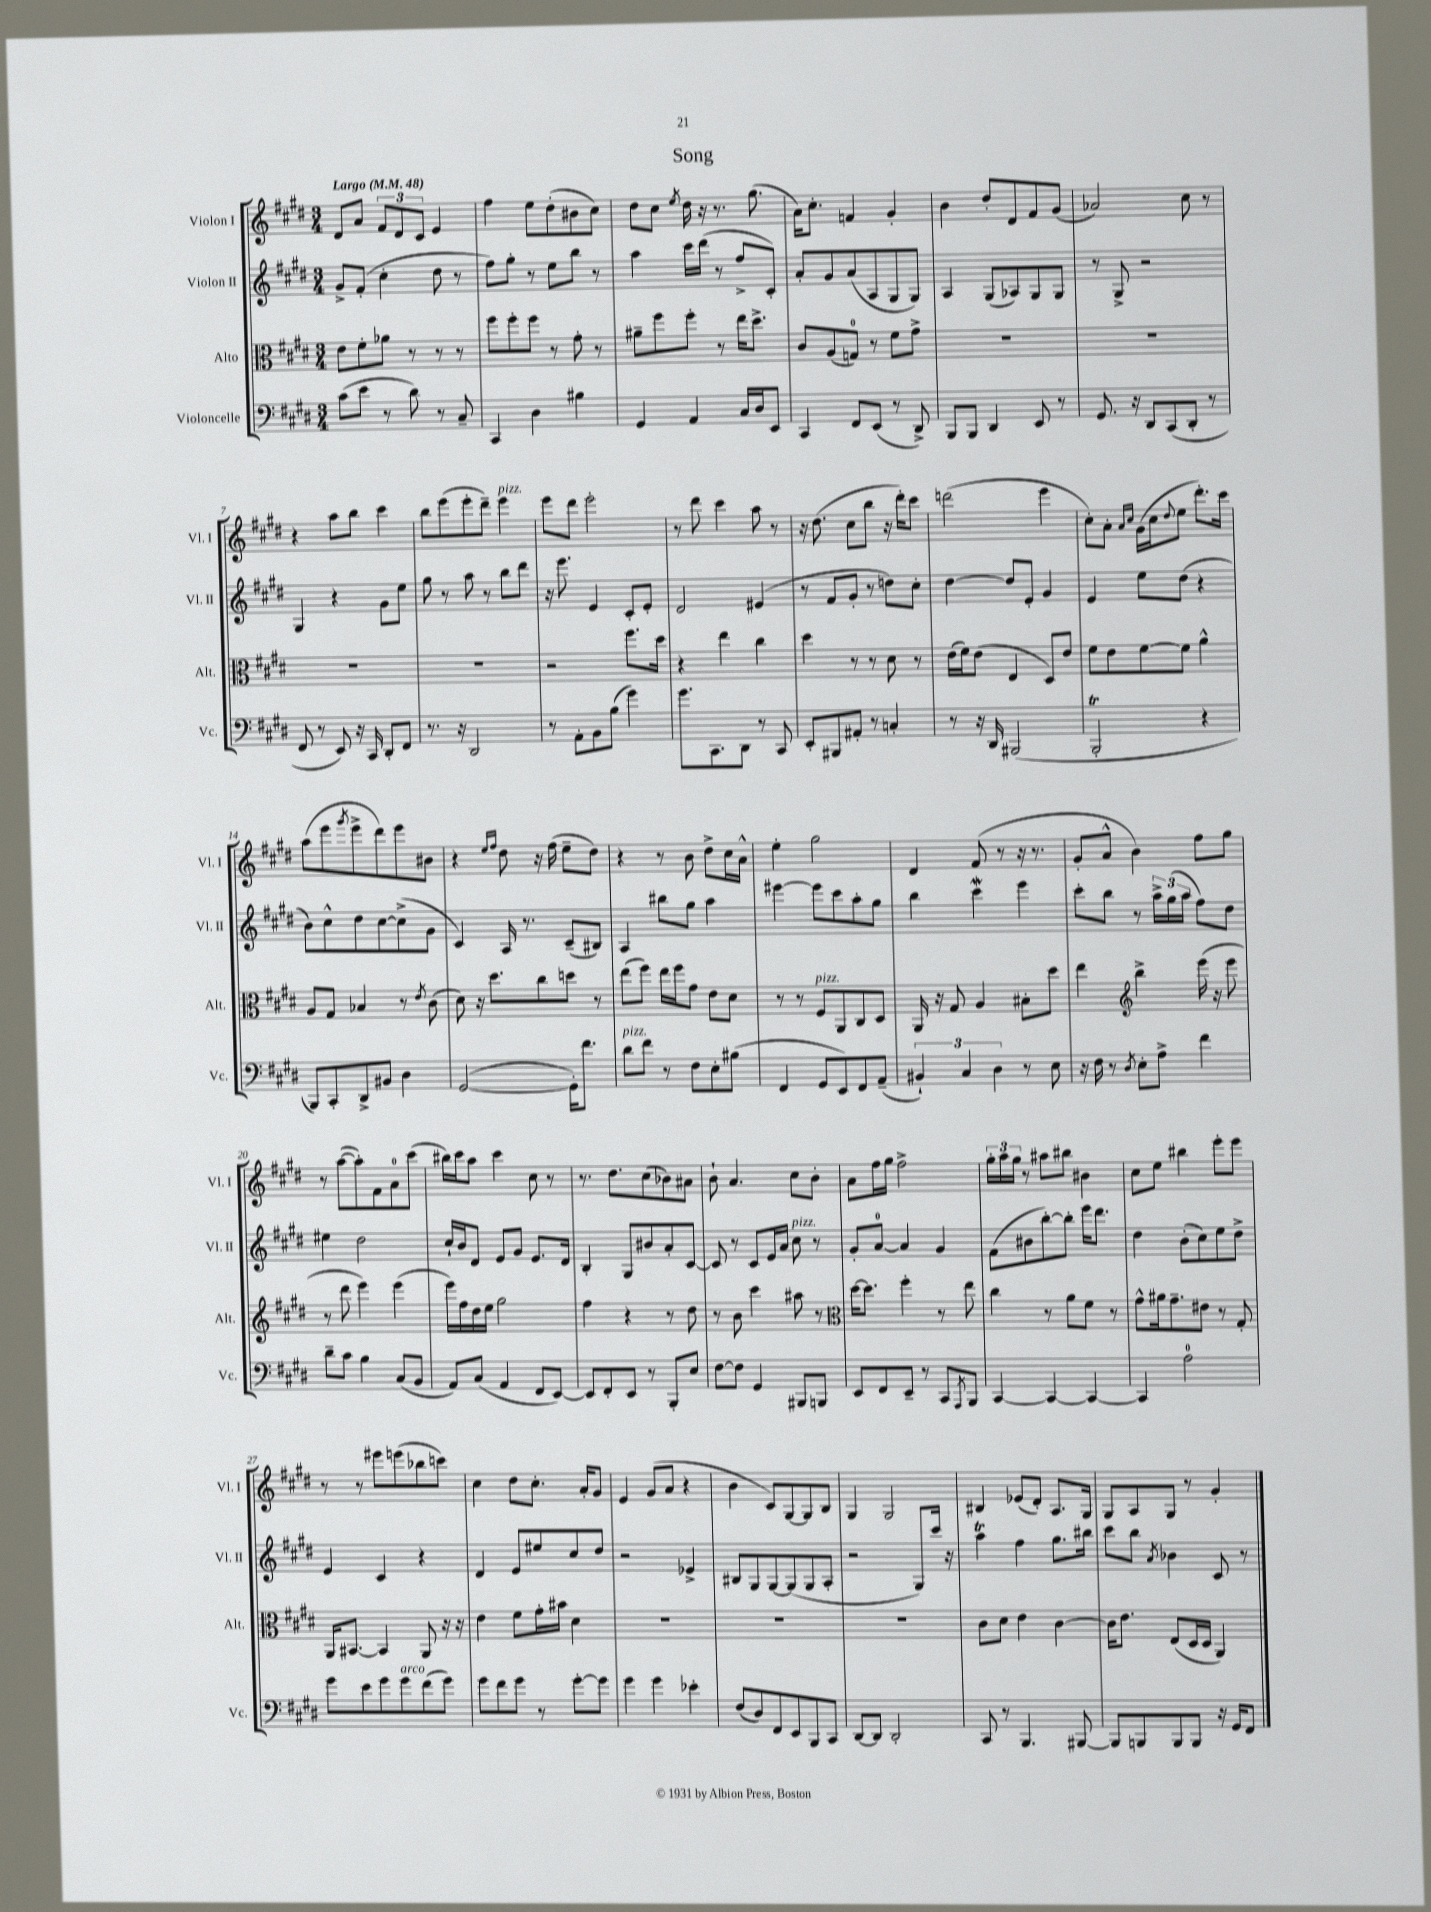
\header { title = "Song" }
<<
\new StaffGroup <<
\new Staff = "s0" \with { instrumentName = "Violon I" shortInstrumentName = "Vl. I" } {
    \clef treble \key e \major \numericTimeSignature \time 3/4 \tempo "Largo" 4 = 48
    dis'8 a'8 \tuplet 3/2 { fis'8 dis'8 cis'8 } e'4 |
    fis''4 e''8 dis''8-.( bis'8 cis''8) |
    dis''8 cis''8 \acciaccatura { e''8 } dis''16 r16 r8. gis''8.( |
    a'16) cis''8.-. f'4 gis'4-. |
    b'4 dis''8-. dis'8 fis'8 gis'8( |
    aes'2) cis''8 r8 |
    r4 a''8 b''8 cis'''4 |
    b''8 e'''8( e'''8-. dis'''8--) e'''4^\markup { \italic "pizz." } |
    e'''8 dis'''8 e'''2-. |
    r8 dis'''8 cis'''4 a''8 r8 |
    r16 dis''8.( cis''8 b''8 r16 dis'''16-.) cis'''8 |
    d'''2( e'''4 |
    cis''8-.) a'8-. \grace { a'16 cis''16 } gis'16( cis''16 \appoggiatura { dis''8 } e''8 dis'''8.-.) cis'''16 |
    a''8( e'''8 \acciaccatura { gis'''8 } e'''8-> dis'''8) e'''8 bis'8 |
    r4 \grace { e''16 fis''16 } dis''8 r16 fis''16( e''8-- dis''8) |
    r4 r8 b'8 dis''8-> cis''16 a'16-^ |
    e''4-. gis''2 |
    dis'4 fis'8( r8 r16 r8. |
    gis'8-. a'8-^ b'4) fis''8 gis''8 |
    r8 a''8~( a''8-.) fis'8 a'8-0 cis'''8( |
    bis''16) cis'''16 a''8 cis'''4 cis''8 r8 |
    r8. dis''8. cis''8( bes'8) ais'8 |
    b'8-! a'4. cis''8 b'8-. |
    a'8 fis''16 gis''16 fis''2-> |
    \tuplet 3/2 { gis''16-. a''16 gis''16 } r8 ais''8 bis''8 bis'4 |
    cis''8 e''8 bis''4 e'''8-. e'''8 |
    r8 r8 eis'''8 e'''8( bes''8 c'''8) |
    cis''4 dis''8 cis''8.-. a'16-. gis'8 |
    e'4 gis'8( a'8 r4 |
    b'4 cis'8) gis8~ gis8 b8 |
    gis4 gis2 |
    bis4 ees'8( dis'8-.) a8. gis16 |
    gis8 a8 gis8 r8 gis'4-. \bar "|." |
}
\new Staff = "s1" \with { instrumentName = "Violon II" shortInstrumentName = "Vl. II" } {
    \clef treble \key e \major \numericTimeSignature \time 3/4
    gis'8-> fis'8-.( cis''4-. dis''8 r8 |
    fis''8) gis''8-. r8 e''8 b''8 r8 |
    a''4 cis'''16 dis'''16( r8 fis''8-> cis'8-.) |
    a'8-. gis'8 a'8( a8 gis8 gis8) |
    a4 gis8( aes8) gis8 gis8 |
    r8 gis8-> r2 |
    gis4 r4 gis'8 e''8 |
    gis''8 r8 a''8 r8 b''8 dis'''8 |
    r16 e'''8. e'4 cis'8-. e'8-. |
    dis'2 eis'4( |
    r8 fis'8 gis'8-. r8 d''8) cis''8-. |
    dis''4~ dis''8 e'8-. gis'4 |
    e'4 e''8 dis''8( r4 |
    b'8) cis''8-^ dis''8 cis''8~ cis''8->( gis'8 |
    cis'4) a16 r8. cis'8--( bis8) |
    a4 bis''8 gis''8 a''4 |
    eis'''4~ eis'''8 cis'''8 a''8-. gis''8 |
    b''4 cis'''4\mordent e'''4 |
    cis'''8-. b''8 r8 \tuplet 3/2 { a''16-> gis''16( a''16 } fis''8) dis''8 |
    eis''4 dis''2 |
    cis''16-! b'16 dis'8 e'8 gis'8 e'8. dis'16 |
    b4-. gis8 bis'8 a'8-. cis'8~ |
    cis'8 r8 cis'8 e'16 a'16 cis''8^\markup { \italic "pizz." } r8 |
    gis'8-. a'8-0~ a'4 gis'4 |
    fis'8( bis'8 b''8~-.) b''8-. e'''16 dis'''8. |
    dis''4 b'8-.( cis''8) e''8 dis''8-> |
    e'4 cis'4 r4 |
    dis'4 e'8 eis''8 cis''8 dis''8 |
    r2 ees'4-> |
    bis8 gis8 gis8~ gis8( gis8 a8-. |
    r2 gis8) cis'''16 r16 |
    a''4\trill fis''4 gis''8. bis''16 |
    cis'''8 b''8 \acciaccatura { a'8 } bes'4 cis'8 r8 \bar "|." |
}
\new Staff = "s2" \with { instrumentName = "Alto" shortInstrumentName = "Alt." } {
    \clef alto \key e \major \numericTimeSignature \time 3/4
    e'8 fis'8-. aes'8 r8 r8 r8 |
    fis''8 fis''8-. fis''8 r8 gis'8-. r8 |
    ais'8-- fis''8 fis''8-. r8 e''16 dis''8.-> |
    cis'8 a8( g8-0) r8 fis'8 gis'8-> |
    R2. |
    R2. |
    R2. |
    R2. |
    r2 fis''8. dis''16 |
    r4 e''4 cis''4 |
    dis''4 r8 r8 dis'8 r8 |
    e'16( fis'16) e'8( e4 dis8) e'8 |
    fis'8 e'8 fis'8~ fis'8 a'4-^ |
    a8 gis8 bes4 r8 \acciaccatura { e'8 } cis'8( |
    dis'8) r16 dis''8. cis''8 d''8 r8 |
    e''8( fis''8) e''16 fis''16 gis'8 e'8 dis'8 |
    r8 r8 fis8^\markup { \italic "pizz." } a,8 cis8 dis8 |
    a,16 r16 gis8 a4 bis8-. dis''8 |
    e''4 \clef treble b''4-> e'''16( r16 e'''8 |
    r8 dis'''8 e'''4) e'''4( |
    e'''16) fis''16 dis''16 e''16 gis''2 |
    fis''4 r4 r8 dis''8 |
    r8 b'8 cis'''4 ais''8 r8 |
    \clef alto dis''16~ dis''8. fis''4-. r8 e''8 |
    cis''4 r8 a'8 fis'8 r8 |
    gis'8-^ ais'16 gis'8.-- eis'8 r8 gis8-. |
    a,16 bis,8.~ bis,4 a,8 r16 r16 |
    e'4 fis'8 gis'16-. bis'16 dis'4 |
    R2. |
    R2. |
    R2. |
    cis'8 dis'8 e'4 cis'4~ |
    cis'16 e'8. e8( dis16 dis16 a,4) \bar "|." |
}
\new Staff = "s3" \with { instrumentName = "Violoncelle" shortInstrumentName = "Vc." } {
    \clef bass \key e \major \numericTimeSignature \time 3/4
    cis'8( e'8 r8 dis'8) r8 cis8-- |
    cis,4 dis4 bis4 |
    gis,4 a,4 cis16 dis16 e,8 |
    cis,4 fis,8 e,8( r8 dis,8->) |
    b,,8 b,,8 dis,4 e,8 r8 |
    gis,8. r16 dis,8 cis,8( dis,8-. r8 |
    fis,8 r8 e,8) r16 cis,16 dis,8-. fis,8 |
    r8. r16 dis,2 |
    r8 a,8-. b,8 b8( gis'4) |
    gis'8. cis,8. dis,8 r8 cis,8 |
    e,8-. bis,,8 ais,8-. r8 c4-. |
    r8 r16 dis,16 bis,,2( |
    b,,2-.\trill r4 |
    b,,8) cis,8-. dis,8-> bis,8 dis4 |
    gis,2~( gis,16-.) fis'8. |
    dis'8^\markup { \italic "pizz." } fis'8 r8 fis8 e8-. bis8( |
    fis,4 gis,8 e,8) fis,8 a,8--( |
    \tuplet 3/2 { bis,4-!) cis4 dis4 } r8 e8 |
    r16 fis16 r8 \acciaccatura { dis8 } e8-. a8-> fis'4 |
    dis'8-- cis'8 b4 cis8( b,8 |
    a,8) cis8( a,4 fis,8 e,8~) |
    e,8 fis,8-. e,8 r8 b,,8-. e8 |
    fis8~ fis8 gis,4 bis,,8 b,,8 |
    e,8 fis,8 e,8-- r8 cis,8 \acciaccatura { a,,8 } b,,8 |
    cis,4~ cis,4~ cis,4~ |
    cis,4 a2-0 |
    gis'8 e'8 gis'8 gis'8^\markup { \italic "arco" } fis'8( gis'8) |
    gis'8 fis'8 gis'8 r8 gis'8~-. gis'8 |
    gis'4 gis'4 ees'4-. |
    fis8( dis8) fis,8 e,8 b,,8 cis,8 |
    dis,8~ dis,8 dis,2-. |
    cis,8 r8 b,,4. bis,,8~ |
    bis,,8 b,,8 b,,8 b,,8 r16 gis,16 fis,8 \bar "|." |
}
>>
>>
